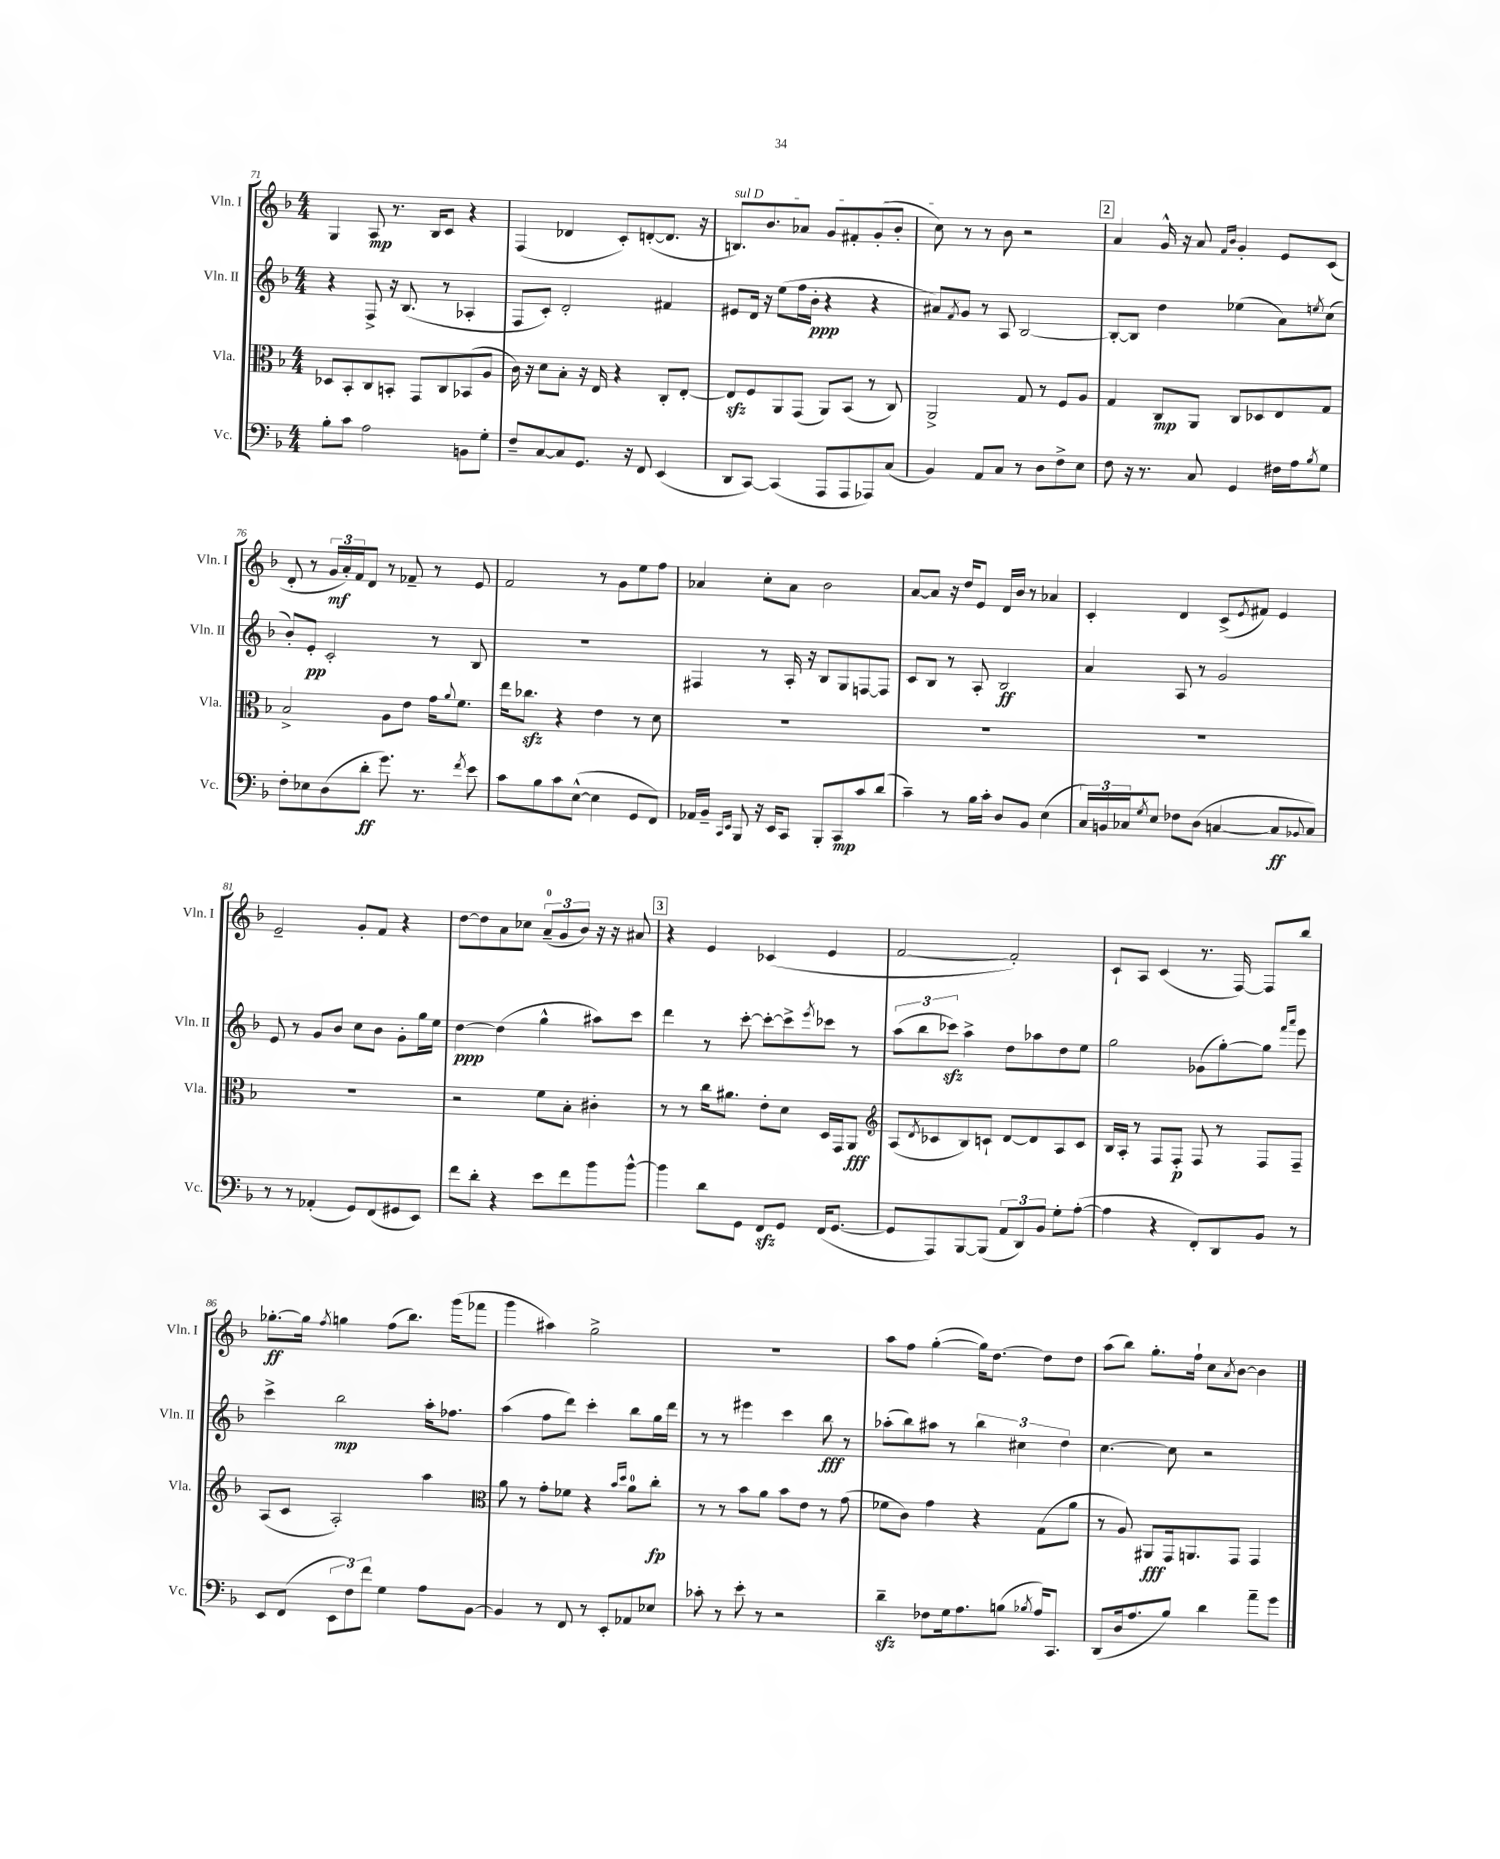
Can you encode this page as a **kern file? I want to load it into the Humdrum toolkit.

**kern	**kern	**kern	**kern
*staff4	*staff3	*staff2	*staff1
*clefF4	*clefC3	*clefG2	*clefG2
*k[b-]	*k[b-]	*k[b-]	*k[b-]
*M4/4	*M4/4	*M4/4	*M4/4
8B-'	8D-	4r	4G
8c	8BB-'	.	.
2A	8C	8F^	8A
.	8BB'	16r	8.r
.	.	(8.B-	.
.	8GG	.	.
.	.	.	16B-
.	8C	8r	8c
8BB	(8BB-	4A-'	4r
8G'	8A	.	.
=	=	=	=
8F~	16c)	8F	(4F
.	16r	.	.
[8C	8d	8c')	.
8C]	8B-'	2d'	4d-
8.GG	16r	.	.
.	16E	.	.
.	4r	.	8c')
16r	.	.	.
8FF	.	.	([8d'
(4EE	8C'	4f#	8.d]
.	[8E'	.	.
.	.	.	16r
=	=	=	=
8DD	8E]	8e#	8.B)
[8CC)	8F	16d	.
.	.	16r	8.b-
(4CC]	8AA	(8ee	.
.	(8GG	16ff	8a-
.	.	16b-'	.
8AAA	8AA)	4r	8g
8AAA	(8BB-	.	8f#'
8AAA-)	8r	4r	(8g'
(8C	8C)	.	8b-'
=	=	=	=
4BB-)	2AA^	8a#)	8cc)
.	.	8qf	.
.	.	8g	8r
8AA	.	8r	8r
8C	.	8A	8b-
8r	8G	[2B-	2r
8D	8r	.	.
8F^	8F	.	.
8E	8A	.	.
=	=	=	=
8F	4G	8B-'_	4a
16r	.	8B-]	.
8.r	.	.	.
.	8C	4dd	16g^^
.	.	.	16r
8C	8AA	.	8a
.	.	.	16qqf
.	.	.	16qqb-
4GG	8C	(4ee-	4g'
.	8D-	.	.
16F#	8E	8a)	8e
16A	.	.	.
8qB-	.	8qee	.
8G	8G	(8cc	(8c
=	=	=	=
8F'	2B-^	8b-')	8d'
8E-	.	8e'	8r
(8D	.	2c'	24g
.	.	.	24a')
.	.	.	24f
8d'	.	.	8d
8.g)	8A	.	8r
.	8e	.	8f-~
8.r	.	.	.
.	16g	8r	8r
.	8qqa	.	.
.	8.f	.	.
8qf	.	.	.
8e	.	8B-	8e
=	=	=	=
8c	16ee	1r	2f
.	8.cc-	.	.
8B-	.	.	.
8c	4r	.	.
([8E^^	.	.	.
4E]	4e	.	8r
.	.	.	8g
8GG	8r	.	8ee
8FF)	8d	.	8ff
=	=	=	=
16AA-	1r	4F#	4a-
16BB-~	.	.	.
16qqCC	.	.	.
16qqEE	.	.	.
8BBB-	.	.	.
16r	.	8r	8cc'
16EE	.	.	.
8CC	.	16A'	8a-
.	.	16r	.
8BBB-'	.	8B-	2b-
8CC	.	8G	.
8c	.	[8F	.
(8d	.	8F]	.
=	=	=	=
4c~)	1r	8c	[8a
.	.	8B-	8a]
8r	.	8r	16r
.	.	.	16dd
16B-	.	8A'	8e
16c'	.	.	.
8D	.	2B-	16d
.	.	.	16b-
8BB-	.	.	8r
(4E	.	.	4a-
=	=	=	=
24C)	1r	4a	4c'
24BB	.	.	.
24C-	.	.	.
8qG	.	.	.
8E	.	.	.
8F-	.	8A	4d
(8D	.	8r	.
[4C	.	2g	(8c^
.	.	.	8qe
.	.	.	8f#)
8C]	.	.	4e
8qqBB-	.	.	.
8C)	.	.	.
=	=	=	=
8r	1r	8e	2e~
8r	.	8r	.
(4AA-'	.	8g	.
.	.	8b-	.
8GG)	.	8cc	8g'
(8FF	.	8b-	8f
8GG#	.	8g'	4r
8EE)	.	16gg	.
.	.	16ee	.
=	=	=	=
8f	2r	[4dd	[8dd
8d'	.	.	8dd]
4r	.	(4dd]	8a
.	.	.	8cc-
8e	8f	4gg^^	(12a~
.	.	.	12g
8f	8B-'	.	.
.	.	.	12b-)
8b-	4c#'	8aa#)	16r
.	.	.	16r
[8b-^^	.	8ccc	8a#
=	=	=	=
4b-]	8r	4ddd	4r
.	8r	.	.
8d	16cc	8r	4e
.	8.a#	.	.
8GG	.	[8ccc'	.
8FF	8e'	8ccc'_	(4c-
8GG	8d	8ccc^]	.
.	.	8qeee	.
(16FF	16D	8ccc-	4e
[8.GG	16GG	.	.
.	8AA	8r	.
=	=	=	=
*	*clefG2	*	*
8GG]	(8A	(12aa	[2f
.	.	12bb-	.
.	8qd	.	.
8AAA)	8c-	.	.
.	.	12ccc-)	.
[8BBB-	8B-)	4aa^	.
(8BBB-]	8c`	.	.
12AA	[8d	8dd	2f'])
12DD)	.	.	.
.	8d]	8aa-	.
12BB-	.	.	.
8G'	8A	8dd	.
([8A'	8c	8ee	.
=	=	=	=
4A]	16B-	2gg	8c`
.	16A'	.	.
.	8r	.	8A
4r	8F	.	(4c
.	8F'	.	.
8FF')	8F	(8g-	8.r
8DD	8r	[8gg')	.
.	.	.	[16F)
8BB-	8F	8gg]	8F]
.	.	16qqfff	.
.	.	16qqaaa	.
8r	8F~	8eee	8bb-
=	=	=	=
8EE	(8A	4ccc^	[8.gg-'
(8FF	8c	.	.
.	.	.	16gg-]
.	.	.	8qff
12EE	2A')	2bb-	4gg
12F)	.	.	.
12f	.	.	.
4G	.	.	(8ff
.	.	.	8.bb-)
8A	4aa	16aa'	.
.	.	8.ff-	(16ggg
[8BB-	.	.	8fff-
=	=	=	=
*	*clefC3	*	*
4BB-]	8a	(4aa	4ggg
.	8r	.	.
8r	8g'	8ff	4aa#)
8FF	8f-	8ddd)	.
8r	4r	4ccc'	2gg^
8EE'	.	.	.
.	16qqb-	.	.
.	16qqdd	.	.
8AA-	8a	8bb-	.
8E-	8cc'	16gg	.
.	.	16ddd	.
=	=	=	=
8c-'	8r	8r	1r
8r	8r	8r	.
8e'	8b-	4eee#	.
8r	8a	.	.
2r	8b-	4ccc	.
.	8e	.	.
.	8r	8bb-	.
.	(8g	8r	.
=	=	=	=
4d~	8f-	(8aa-'	8aa
.	8c)	8bb-)	8ff
8F-	4g	8aa#	([4gg'
16G	.	8r	.
8.A	.	.	.
.	4r	6bb-	16gg])
.	.	.	[8.dd
(8B	.	.	.
.	.	6cc#	.
8qB-	.	.	.
16A)	(8G	.	8dd]
8.CC	.	.	.
.	.	6dd	.
.	8a	.	8dd
=	=	=	=
(8DD	8r	[4.cc	(8aa
16D	8A)	.	8bb-)
8.A	.	.	.
.	8AA#	.	8.gg'
8B-)	16GG	8cc]	.
.	8.AA	.	16ff`
4d	.	2r	8cc
.	.	.	8qa
.	8GG	.	[8b-
8a~	4GG	.	4b-]
8g	.	.	.
==	==	==	==
*-	*-	*-	*-
